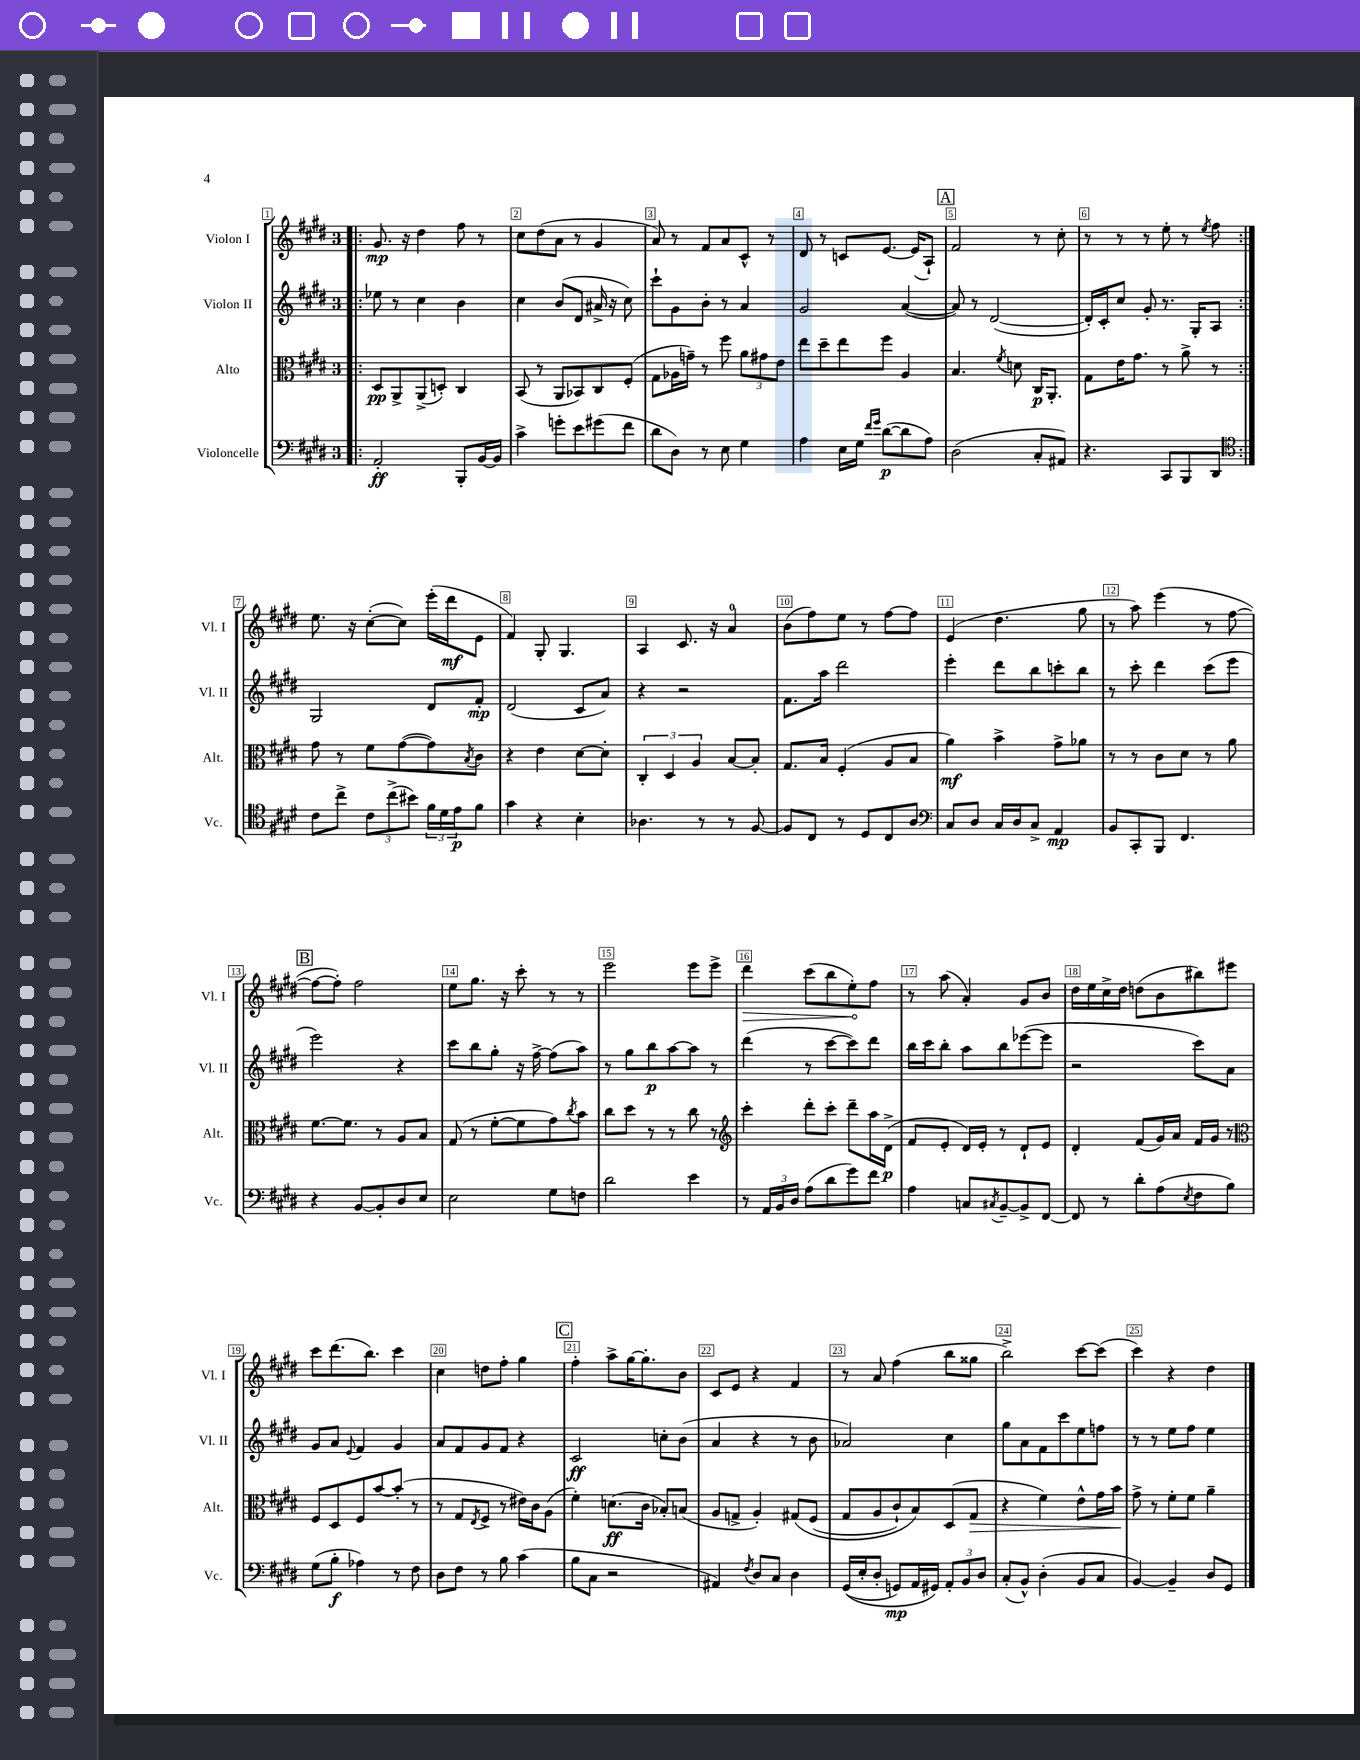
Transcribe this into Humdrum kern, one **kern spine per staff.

**kern	**dynam	**kern	**dynam	**kern	**dynam	**kern	**dynam
*part4	*part4	*part3	*part3	*part2	*part2	*part1	*part1
*staff4	*staff4	*staff3	*staff3	*staff2	*staff2	*staff1	*staff1
*I"Violoncelle	*	*I"Alto	*	*I"Violon II	*	*I"Violon I	*
*I'Vc.	*	*I'Alt.	*	*I'Vl. II	*	*I'Vl. I	*
*clefF4	*	*clefC3	*	*clefG2	*	*clefG2	*
*k[f#c#g#d#]	*	*k[f#c#g#d#]	*	*k[f#c#g#d#]	*	*k[f#c#g#d#]	*
*M3/4	*	*M3/4	*	*M3/4	*	*M3/4	*
=1!|:	=1!|:	=1!|:	=1!|:	=1!|:	=1!|:	=1!|:	=1!|:
2AA'/	ff	8D#/L	pp	8ee-X\	.	8.g#/	mp
.	.	8AA^/	.	8r	.	.	.
.	.	.	.	.	.	16r	.
.	.	(8AA^/	.	4cc#\	.	4dd#\	.
.	.	8Dn'/J)	.	.	.	.	.
8BBB'/L	.	4C#/	.	4b\	.	8ff#\	.
[16BB/L	.	.	.	.	.	8r	.
16BB/JJ]	.	.	.	.	.	.	.
=2	=2	=2	=2	=2	=2	=2	=2
4c#^\	.	(8BB/	.	4cc#\	.	8cc#\L	.
.	.	8r	.	.	.	(8dd#\	.
8gn'\L	.	8AA/L	.	(8b/L	.	8a\J	.
8e\	.	8BB-X/)	.	8d#/J	.	8r	.
(8g#X\	.	8C#/	.	16a#X^/	.	4g#/	.
.	.	.	.	16r	.	.	.
8f#\J	.	(8F#'/J	.	8cc#\)	.	.	.
=3	=3	=3	=3	=3	=3	=3	=3
8d#\L	.	8G#\L	.	8ccc#`\L	.	8a/)	.
8D#\J)	.	16A-X\L	.	8g#\	.	8r	.
.	.	16gn~\JJ)	.	.	.	.	.
8r	.	8r	.	8b'\J	.	8f#/L	.
8E\	.	8ff#\	.	8r	.	8a/	.
4G#\	.	12a\L	.	4a/	.	8c#^^/J	.
.	.	12g#X\	.	.	.	.	.
.	.	.	.	.	.	8r	.
.	.	12e\J	.	.	.	.	.
=4	=4	=4	=4	=4	=4	=4	=4
4A\	.	8ee\L	.	2g#/	.	8d#/	.
.	.	8dd#~\	.	.	.	8r	.
16E\LL	.	8ee\	.	.	.	8cn/L	.
16G#\JJ	.	.	.	.	.	.	.
16qqf#/LL	.	.	.	.	.	.	.
16qqg#/JJ	.	.	.	.	.	.	.
([8d#\L	p	8ff#\J	.	.	.	[8.e/J	.
8d#\]	.	4A/	.	([4a/	.	.	.
.	.	.	.	.	.	(16e/KL]	.
8A\J)	.	.	.	.	.	8A`/J)	.
!!LO:REH:place=s1:t=A
=5	=5	=5	=5	=5	=5	=5	=5
(2D#\	.	4.B/	.	8a/])	.	2f#/	.
.	.	.	.	8r	.	.	.
.	.	.	.	([2d#/	.	.	.
.	.	8qf#/	.	.	.	.	.
.	.	8dn\	.	.	.	.	.
8C#'/L	.	16C#/KL	p	.	.	8r	.
.	.	8.AA'/J	.	.	.	.	.
8AA#X/J)	.	.	.	.	.	8cc#'\	.
=6	=6	=6	=6	=6	=6	=6	=6
4.r	.	8G#\L	.	16d#'/LL])	.	8r	.
.	.	.	.	16c#'/J	.	.	.
.	.	16e\K	.	8cc#/J	.	8r	.
.	.	8.g#\J	.	.	.	.	.
.	.	.	.	8g#'/	.	8r	.
8CC#/L	.	8r	.	8.r	.	8ee'\	.
8BBB/	.	8a^\	.	.	.	8r	.
.	.	.	.	16G#'/KL	.	.	.
.	.	.	.	.	.	8qee/	.
8DD#/J	.	8r	.	8A/J	.	8ff#\	.
!!LO:LB:g=z
=7:|!	=7:|!	=7:|!	=7:|!	=7:|!	=7:|!	=7:|!	=7:|!
*clefC4	*	*	*	*	*	*	*
8c#\L	.	8g#\	.	2G#/	.	8.ee\	.
8cc#^\J	.	8r	.	.	.	.	.
.	.	.	.	.	.	16r	.
12c#\L	.	8f#\L	.	.	.	([8cc#'\L	.
(12cc#^\	.	.	.	.	.	.	.
.	.	([8g#\	.	.	.	8cc#\J])	.
12b#X\J)	.	.	.	.	.	.	.
24f#\LL	.	8g#\])	.	8d#/L	.	(16eee'\LL	.
24d#\	.	.	.	.	.	.	.
.	.	.	.	.	.	16ddd#\J	mf
24e\J	p	.	.	.	.	.	.
.	.	8qB/	.	.	.	.	.
8f#\J	.	8c#\J	.	8f#'/J	mp	8e\J	.
=8	=8	=8	=8	=8	=8	=8	=8
4g#\	.	4r	.	(2d#/	.	4f#/)	.
4r	.	4e\	.	.	.	8G#'/	.
.	.	.	.	.	.	4.G#/	.
4B'\	.	[8d#\L	.	8c#/L	.	.	.
.	.	8d#'\J]	.	8a/J)	.	.	.
=9	=9	=9	=9	=9	=9	=9	=9
4.A-X\	.	6C#'/	.	4r	.	4A/	.
.	.	6D#/	.	.	.	.	.
.	.	.	.	2r	.	8.c#/	.
.	.	6A/	.	.	.	.	.
8r	.	.	.	.	.	.	.
.	.	.	.	.	.	16r	.
8r	.	[8B/L	.	.	.	4a/	.
[8F#/	.	8B'/J]	.	.	.	.	.
=10	=10	=10	=10	=10	=10	=10	=10
8F#/L]	.	8.G#/L	.	8.f#\L	.	(8b\L	.
8C#/J	.	.	.	.	.	8ff#\)	.
.	.	16B/Jk	.	16aa\Jk	.	.	.
8r	.	(4F#'/	.	2ddd#\	.	8ee\J	.
8D#/L	.	.	.	.	.	8r	.
8C#/	.	8A/L	.	.	.	[8ff#\L	.
8A/J	.	8B/J	.	.	.	8ff#\J]	.
=11	=11	=11	=11	=11	=11	=11	=11
*clefF4	*	*	*	*	*	*	*
8C#/L	.	4a\)	mf	4eee'\	.	(4e/	.
8D#/J	.	.	.	.	.	.	.
16C#/LL	.	4b^\	.	8ddd#\L	.	4.dd#\	.
16D#/J	.	.	.	.	.	.	.
8C#^/J	.	.	.	8bb\	.	.	.
4AA/	mp	8g#^\L	.	8cccn'\	.	.	.
.	.	8a-X\J	.	8bb\J	.	8gg#\	.
=12	=12	=12	=12	=12	=12	=12	=12
8BB/L	.	8r	.	8r	.	8r	.
8CC#'/	.	8r	.	8ccc#'\	.	8aa\)	.
8BBB/J	.	8c#\L	.	4ddd#\	.	(4eee\	.
4.FF#/	.	8d#\J	.	.	.	.	.
.	.	8r	.	(8ccc#\L	.	8r	.
.	.	8a\	.	8eee\J	.	[8ff#\	.
!!LO:LB:g=z
!!LO:REH:place=s1:t=B
=13	=13	=13	=13	=13	=13	=13	=13
4r	.	[8.f#\L	.	2eee\)	.	8ff#\L_	.
.	.	.	.	.	.	8ff#'\J])	.
.	.	8.f#\J]	.	.	.	.	.
[8BB/L	.	.	.	.	.	2ff#\	.
8BB'/]	.	8r	.	.	.	.	.
8D#/	.	8A/L	.	4r	.	.	.
8E/J	.	8B/J	.	.	.	.	.
=14	=14	=14	=14	=14	=14	=14	=14
2E\	.	(8G#/	.	8ccc#\L	.	8ee\L	.
.	.	8r	.	8bb\	.	8.gg#\J	.
.	.	[8f#'\L	.	8gg#'\J	.	.	.
.	.	.	.	.	.	16r	.
.	.	8f#\]	.	16r	.	8ccc#'\	.
.	.	.	.	[16ff#^\	.	.	.
8G#\L	.	8g#\)	.	(8ff#\L]	.	8r	.
.	.	8qcc#/	.	.	.	.	.
8Fn\J	.	8b\J	.	8aa\J)	.	8r	.
=15	=15	=15	=15	=15	=15	=15	=15
2d#\	.	8cc#\L	.	8r	.	2eee\	.
.	.	8dd#\J	.	8gg#\L	.	.	.
.	.	8r	.	8bb\	p	.	.
.	.	8r	.	[8aa\	.	.	.
4e\	.	8cc#\	.	8aa\J]	.	8eee\L	.
.	.	8r	.	8r	.	8eee^\J	.
=16	=16	=16	=16	=16	=16	=16	=16
*	*	*clefG2	*	*	*	*	*
!	!	!	!	!	!	!	!LO:HP:b
8r	.	4ccc#'\	.	(4ddd#\	.	4ddd#\	>
24AA/LL	.	.	.	.	.	.	.
24BB/	.	.	.	.	.	.	.
24D#/JJ	.	.	.	.	.	.	.
(8A\L	.	8ddd#'\L	.	8r	.	(8ccc#\L	.
8d#\	.	8ccc#'\J	.	[8ccc#\L	.	8bb\	.
8g#\)	.	8ddd#~\L	.	8ccc#\])	.	8ee'\)	.
8f#\J	.	16aa\L	.	8ddd#\J	.	8ff#\J	]
.	.	(16d#^\JJ	p	.	.	.	.
=17	=17	=17	=17	=17	=17	=17	=17
4A\	.	8f#/L	.	16bb\LL	.	8r	.
.	.	.	.	16ccc#\J	.	.	.
.	.	8e'/J	.	8bb'\J	.	(8aa\	.
8Cn/L	.	16d#/LL)	.	8aa\L	.	4a'/)	.
.	.	16e'/JJ	.	.	.	.	.
8qC#X/	.	.	.	.	.	.	.
[8BB~/	.	8r	.	8bb\	.	.	.
8BB^/]	.	8d#`/L	.	([8eee-X\	.	8g#/L	.
[8FF#/J	.	8e/J	.	8eee-\J]	.	8b/J	.
=18	=18	=18	=18	=18	=18	=18	=18
8FF#/]	.	4d#'/	.	2r	.	16dd#\LL	.
.	.	.	.	.	.	16ee\	.
8r	.	.	.	.	.	16cc#^\	.
.	.	.	.	.	.	16dd#\JJ	.
8d#'\L	.	(8f#/L	.	.	.	(8ddn\L	.
(8A\	.	16g#/L)	.	.	.	8b\	.
.	.	16a/JJ	.	.	.	.	.
8qE/	.	.	.	.	.	.	.
8F#\	.	16f#/LL	.	8ccc#\L)	.	8bb#X\)	.
.	.	16g#/JJ	.	.	.	.	.
8B\J)	.	8r	.	8a\J	.	8eee#X\J	.
!!LO:LB:g=z
=19	=19	=19	=19	=19	=19	=19	=19
*	*	*clefC3	*	*	*	*	*
(8G#\L	.	8F#/L	.	8g#/L	.	8ccc#\L	.
8B'\J	f	8D#/	.	8a/J	.	(8.ddd#\	.
.	.	.	.	8qqe/	.	.	.
4A-X\)	.	8F#/	.	4f#/	.	.	.
.	.	.	.	.	.	8.bb\J)	.
.	.	[8b/	.	.	.	.	.
8r	.	(8b'/J]	.	4g#/	.	4ccc#\	.
8F#\	.	8r	.	.	.	.	.
=20	=20	=20	=20	=20	=20	=20	=20
8D#\L	.	8r	.	8a/L	.	4cc#\	.
8F#\J	.	8G#/L	.	8f#/	.	.	.
.	.	8qE/	.	.	.	.	.
8r	.	8F#^/J	.	8g#/	.	8ddn\L	.
8B\	.	8r	.	8f#/J	.	8ff#'\J	.
(4c#\	.	16e#X\LL)	.	4r	.	4gg#\	.
.	.	16c#\J	.	.	.	.	.
.	.	(8A\J	.	.	.	.	.
!!LO:REH:place=s1:t=C
=21	=21	=21	=21	=21	=21	=21	=21
8B\L	.	4f#'\)	.	2c#/	ff	4ff#'\	.
8C#\J	.	.	.	.	.	.	.
2r	.	(8.dn\L	ff	.	.	8aa^\L	.
.	.	.	.	.	.	[16gg#\K	.
.	.	16c#\Jk	.	.	.	8.gg#'\]	.
.	.	8B-X'/L)	.	8ccn'\L	.	.	.
.	.	(8Bn/J	.	(8b\J	.	8b\J	.
=22	=22	=22	=22	=22	=22	=22	=22
4AA#X/)	.	8A/L	.	4a/	.	8c#/L	.
.	.	8Gn^/J	.	.	.	8e/J	.
8qF#/	.	.	.	.	.	.	.
8D#/L	.	4A'/)	.	4r	.	4r	.
8C#/J	.	.	.	.	.	.	.
4D#\	.	(8G#X/L	.	8r	.	4f#/	.
.	.	(8F#/J	.	8b\	.	.	.
=23	=23	=23	=23	=23	=23	=23	=23
((16GG#/LL	.	8G#/L	.	2a-X/)	.	8r	.
16E'/J	.	.	.	.	.	.	.
8D#'/J	.	8A/	.	.	.	8a/	.
8GGn/L)	mp	8c#`/)	.	.	.	(4ff#\	.
16AA/L	.	8B/)	.	.	.	.	.
16GG#X/JJ)	.	.	.	.	.	.	.
12AA'/L	.	(8D#/	.	4cc#\	.	8bb\L	.
12BB/	.	.	.	.	.	.	.
!	!	!	!LO:HP:b	!	!	!	!
.	.	8G#/J	>	.	.	8gg##X\J	.
12D#/J	.	.	.	.	.	.	.
=24	=24	=24	=24	=24	=24	=24	=24
(8C#'/L	.	4r	.	8gg#\L	.	2bb^\)	.
8BB^^/J)	.	.	.	8a\	.	.	.
(4D#'\	.	4f#\)	.	8f#\	.	.	.
.	.	.	.	8ccc#\	.	.	.
8BB/L	.	8e^^\L	.	8ee\	.	[8ccc#\L	.
8C#/J	.	16g#\L	.	8ffn\J	.	(8ccc#\J]	.
.	.	16b\JJ	.	.	.	.	.
.	.	.	]	.	.	.	.
=25	=25	=25	=25	=25	=25	=25	=25
[4BB/)	.	8g#^\	.	8r	.	4ccc#\)	.
.	.	8r	.	8r	.	.	.
4BB~/]	.	8f#'\L	.	8ee\L	.	4r	.
.	.	8f#\J	.	8ff#\J	.	.	.
8D#/L	.	4a~\	.	4ee\	.	4dd#\	.
8GG#/J	.	.	.	.	.	.	.
==	==	==	==	==	==	==	==
*-	*-	*-	*-	*-	*-	*-	*-
